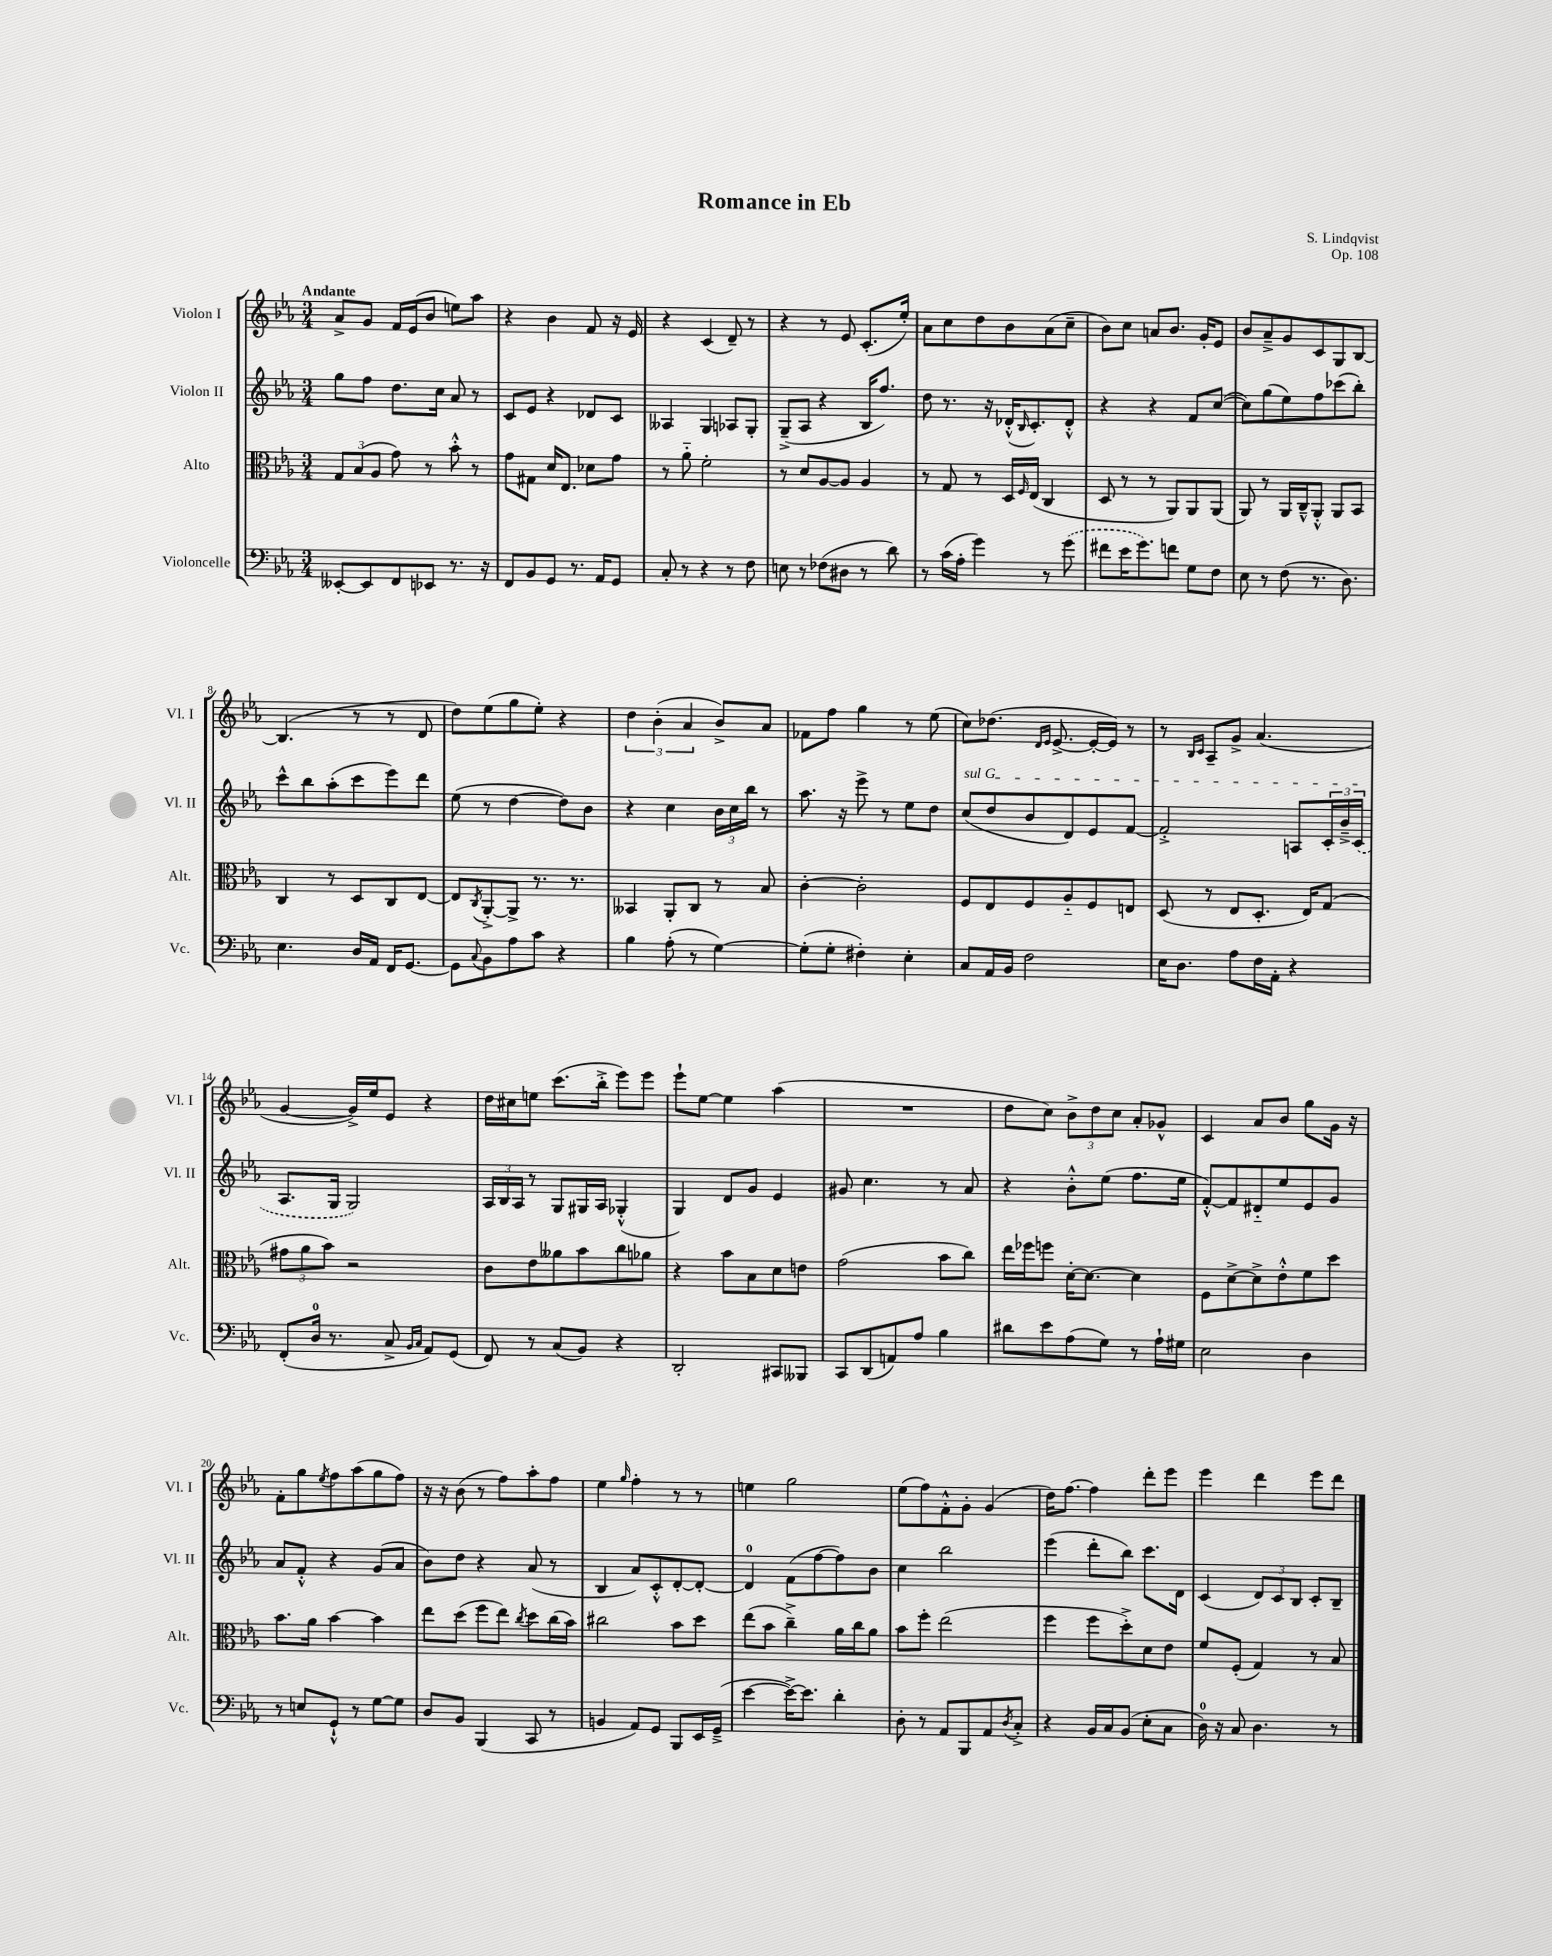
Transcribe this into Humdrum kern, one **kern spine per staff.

**kern	**kern	**kern	**kern
*part4	*part3	*part2	*part1
*staff4	*staff3	*staff2	*staff1
*I"Violoncelle	*I"Alto	*I"Violon II	*I"Violon I
*I'Vc.	*I'Alt.	*I'Vl. II	*I'Vl. I
*clefF4	*clefC3	*clefG2	*clefG2
*k[b-e-a-]	*k[b-e-a-]	*k[b-e-a-]	*k[b-e-a-]
*M3/4	*M3/4	*M3/4	*M3/4
=1	=1	=1	=1
!	!	!	!LO:TX:a:B:t=Andante
[8EE--X'/L	12G/L	8gg\L	8a-^/L
.	(12B-/	.	.
8EE--/]	.	8ff\J	8g/J
.	12A-/J	.	.
8FF/	8g\)	8.dd\L	16f/LL
.	.	.	(16e-/J
8EE-X/J	8r	.	8b-/J
.	.	16cc\Jk	.
8.r	8b-'^^\	8a-/	8een\L)
.	8r	8r	8aa-\J
16r	.	.	.
=2	=2	=2	=2
8FF/L	8g\L	8c/L	4r
8BB-/	8G#X\J	8e-/J	.
8GG/J	16d/KL	4r	4b-\
.	8.E-/J	.	.
8.r	.	.	.
.	8d-X\L	8d-X/L	8f/
16AA-/KL	.	.	.
8GG/J	8g\J	8c/J	16r
.	.	.	16e-/
=3	=3	=3	=3
8C'/	8r	4A--X/	4r
8r	8a-\	.	.
4r	2f'\	4G/	(4c/
8r	.	8A-X/L	8d~/)
8F\	.	8G'/J	8r
=4	=4	=4	=4
8En\	8r	(8G~^/L	4r
8r	8d/L	8A-/J	.
(8F-X\L	[8A-/	4r	8r
8D#X\J	8A-/J]	.	8e-/
8r	4A-/	16B-/KL	(8.c'/L
.	.	8.ff/J)	.
8d\)	.	.	.
.	.	.	16ee-'/Jk)
=5	=5	=5	=5
8r	8r	8dd\	8a-\L
(16c\LL	8G/	8.r	8cc\
16A-'\JJ	.	.	.
4g\)	8r	.	8dd\
.	.	16r	.
.	16D/LL	(16d-X'^^/KL	8b-\
.	16qqF/	16qqB-/	.
.	(16E-/JJ	8.c'/)	.
8r	4C/	.	(8a-\
(8g\	.	8d-'^^/J	8cc~\J
=6	=6	=6	=6
8f#X\L	8D/	4r	8b-\L)
16e-\K	8r	.	8cc\J
8.g\)	.	.	.
.	8r	4r	8an/L
8fn\J	8AA-/L)	.	8.b-/J
8G\L	8AA-/	8f/L	.
.	.	.	16g'/KL
8F\J	(8AA-/J	([8cc/J	8e-/J
=7	=7	=7	=7
8E-\	8AA-/)	8cc\L])	8b-/L
8r	8r	(8gg\	8a-~^/
(8F\	16AA-/LL	8ee-\)	8g/
.	16C~^^/J	.	.
8.r	8AA-'^^/J	8ff\	8c/
.	8AA-/L	(8ccc-X\	8G/
8.D\)	.	.	.
.	8BB-/J	8bb-'\J)	[8B-/J
!!LO:LB:g=z
=8	=8	=8	=8
4.E-\	4C/	8ccc^^\L	(4.B-/]
.	.	8bb-\	.
.	8r	(8aa-'\	.
16D/LL	8D/L	8ccc\	8r
16AA-/JJ	.	.	.
16FF/KL	8C/	8eee-\)	8r
[8.GG/J	.	.	.
.	[8E-/J	8ddd\J	8d/
=9	=9	=9	=9
8GG\L]	8E-/L]	(8ee-\	8dd\L)
8qqC/	8qC/	.	.
8BB-\	[8AA-'^/	8r	(8ee-\
8A-\	8AA-^/J]	[4dd\	8gg\
8c\J	8.r	.	8ee-'\J)
4r	.	8dd\L])	4r
.	8.r	.	.
.	.	8b-\J	.
=10	=10	=10	=10
4B-\	4BB--X/	4r	6dd\
.	.	.	(6b-'\
(8A-'\	8AA-'/L	4cc\	.
.	.	.	6a-/
8r	8C/J	.	.
[4G\)	8r	24b-\LL	8b-^/L)
.	.	24cc\	.
.	.	24bb-\JJ	.
.	8B-/	8r	8a-/J
=11	=11	=11	=11
(8G'\L]	[4c'\	8.aa-\	8f-X\L
8G'\J	.	.	8ff\J
.	.	16r	.
4F#X'\)	2c'\]	8eee-^\	4gg\
.	.	8r	.
4E-'\	.	8ee-\L	8r
.	.	8dd\J	(8ee-\
=12	=12	=12	=12
!	!	!LO:TX:a:i:t=sul G	!
8C/L	8F/L	(8cc/L	8cc\L)
16AA-/L	8E-/	8dd/	(8.dd-X\J
16BB-/JJ	.	.	.
2F\	8F/	8b-/	.
.	.	.	16qqd/LL
.	.	.	16qqe-/JJ
.	.	.	[8.e-^/
.	8A-/	8d/)	.
.	8F/	8e-/	16e-'/LL_
.	.	.	16e-/JJ])
.	8En/J	[8f/J	8r
=13	=13	=13	=13
16E-\KL	(8D/	2f'^/]	8r
8.D\J	.	.	.
.	.	.	16qqB-/LL
.	.	.	16qqc/JJ
.	8r	.	8A-~/L
8A-\L	8E-/L	.	8g^/J
16F\L	8.D'/J	.	(4.a-/
16AA-'\JJ	.	.	.
4r	.	8An/L	.
.	16E-/KL)	.	.
.	(8G/J	24c'/L	.
.	.	24b-~^/	.
.	.	(24c/JJ	.
!!LO:LB:g=z
=14	=14	=14	=14
(8FF'/L	12g#X\L	8.A-/L	[4g/
.	12a-\	.	.
16D/Jk	.	.	.
.	12b-\J)	.	.
8.r	.	16G/Jk	.
.	2r	2G/)	16g^/LL])
.	.	.	16ee-/J
8C^/	.	.	8e-/J
16qqBB-/LL	.	.	.
16qqC/JJ	.	.	.
8AA-/L)	.	.	4r
(8GG/J	.	.	.
=15	=15	=15	=15
8FF/)	8c\L	24A-/LL	16dd\LL
.	.	24B-/	.
.	.	.	16cc#X\J
.	.	24A-/JJ	.
8r	8e-\	8r	8een\J
(8C/L	8a--X\	8G/L	(8.ccc\L
8BB-/J)	8b-\	16G#X/L	.
.	.	16A-/JJ	16bb-'^\Jk
4r	8cc\	(4G-X'^^/	8eee-\L)
.	8a-X\J	.	8eee-\J
=16	=16	=16	=16
2DD'/	4r	4G/)	8eee-`\L
.	.	.	[8ee-\J
.	8b-\L	8d/L	4ee-\]
.	8B-\	8g/J	.
8CC#X/L	8d\	4e-/	(4aa-\
8BBB--X/J	8en\J	.	.
=17	=17	=17	=17
8CC/L	(2g\	8g#X/	2.r
(8DD/	.	4.cc\	.
8AAn/)	.	.	.
8A-/J	.	.	.
4B-\	8b-\L	8r	.
.	8cc\J)	8a-/	.
=18	=18	=18	=18
8d#X\L	16ee-\LL	4r	8dd\L
.	16ff-X\J	.	.
8e-\	8ffn\J	.	8cc\J)
(8A-\	[16d'\KL	8b-'^^\L	12b-^\L
.	8.d\J_	.	.
.	.	.	12dd\
8G\J)	.	(8ee-\J	.
.	.	.	12cc\J
8r	4d\]	8.ff\L	8a-'/L
16A-`\LL	.	.	8g-X^^/J
16G#X\JJ	.	16ee-\Jk	.
=19	=19	=19	=19
2E-\	8F\L	[8f'^^/L)	4c/
.	[8d^\	8f/]	.
.	8d^\]	8d#X/	8a-/L
.	8e-'^^\	8ee-/	8b-/J
4D\	8f\	8e-/	8gg\L
.	8dd\J	8g/J	16g\Jk
.	.	.	16r
!!LO:LB:g=z
=20	=20	=20	=20
8r	8.b-\L	8a-/L	8f'\L
8En/L	.	8f'^^/J	8gg\
.	16a-\Jk	.	.
.	.	.	8qee-/
8GG`^^/J	[4b-\	4r	8ff\
8r	.	.	(8aa-\
[8G\L	4b-\]	(8g/L	8gg\
8G\J]	.	8a-/J	8ff\J)
=21	=21	=21	=21
8D/L	8ee-\L	8b-\L)	16r
.	.	.	16r
8BB-/J	(8dd\J	8dd\J	(8b-\
(4BBB-/	8ff\L	4r	8r
.	8ee-\J)	.	8ff\L)
.	8qcc/	.	.
8CC/	8dd\L	(8a-/	8aa-'\
8r	(16cc\L	8r	8ff\J
.	16b-\JJ)	.	.
=22	=22	=22	=22
4BBn/	2cc#X\	4B-/	4ee-\
.	.	.	16qqgg/
8AA-/L)	.	8a-/L)	4ff'\
8GG/J	.	8c'^^/	.
8BBB-/L	8b-\L	[8d'/	8r
16EE-/L	8dd\J	8d'/J_	8r
(16GG~^/JJ	.	.	.
=23	=23	=23	=23
[4e-\	(8ee-\L	4d/]	4een\
.	8b-\J	.	.
16e-^\KL_)	4cc~^\)	(8f\L	2gg\
8.e-\J]	.	.	.
.	.	[8ff\	.
4d'\	16a-\LL	8ff\])	.
.	16cc\J	.	.
.	8a-\J	8b-\J	.
=24	=24	=24	=24
8D'\	8b-\L	4cc\	(8ee-\L
8r	8ff'\J	.	8ff\)
8AA-/L	(2ee-\	2bb-\	8f'^^\
8BBB-/	.	.	8g'\J
8AA-/	.	.	(4g/
8qD/	.	.	.
8C'^/J	.	.	.
=25	=25	=25	=25
4r	4ff\	(4eee-\	16dd\KL)
.	.	.	[8.ff\J
16BB-/LL	8ff\L	8ddd'\L	4ff\]
16C/J	.	.	.
(8BB-/J	8dd'^\)	8bb-\J)	.
8E-'\L	8d\	8.ccc\L	8ddd'\L
8C\J	8e-\J	.	8eee-\J
.	.	16d\Jk	.
=26	=26	=26	=26
16D\)	8f/L	(4c/	4eee-\
16r	.	.	.
8C/	(8F'/J	.	.
4.D\	4G/)	12d/L)	4ddd\
.	.	12c/	.
.	.	12B-/J	.
.	8r	8c'/L	8eee-\L
8r	8B-/	8B-~/J	8ddd\J
==	==	==	==
*-	*-	*-	*-
